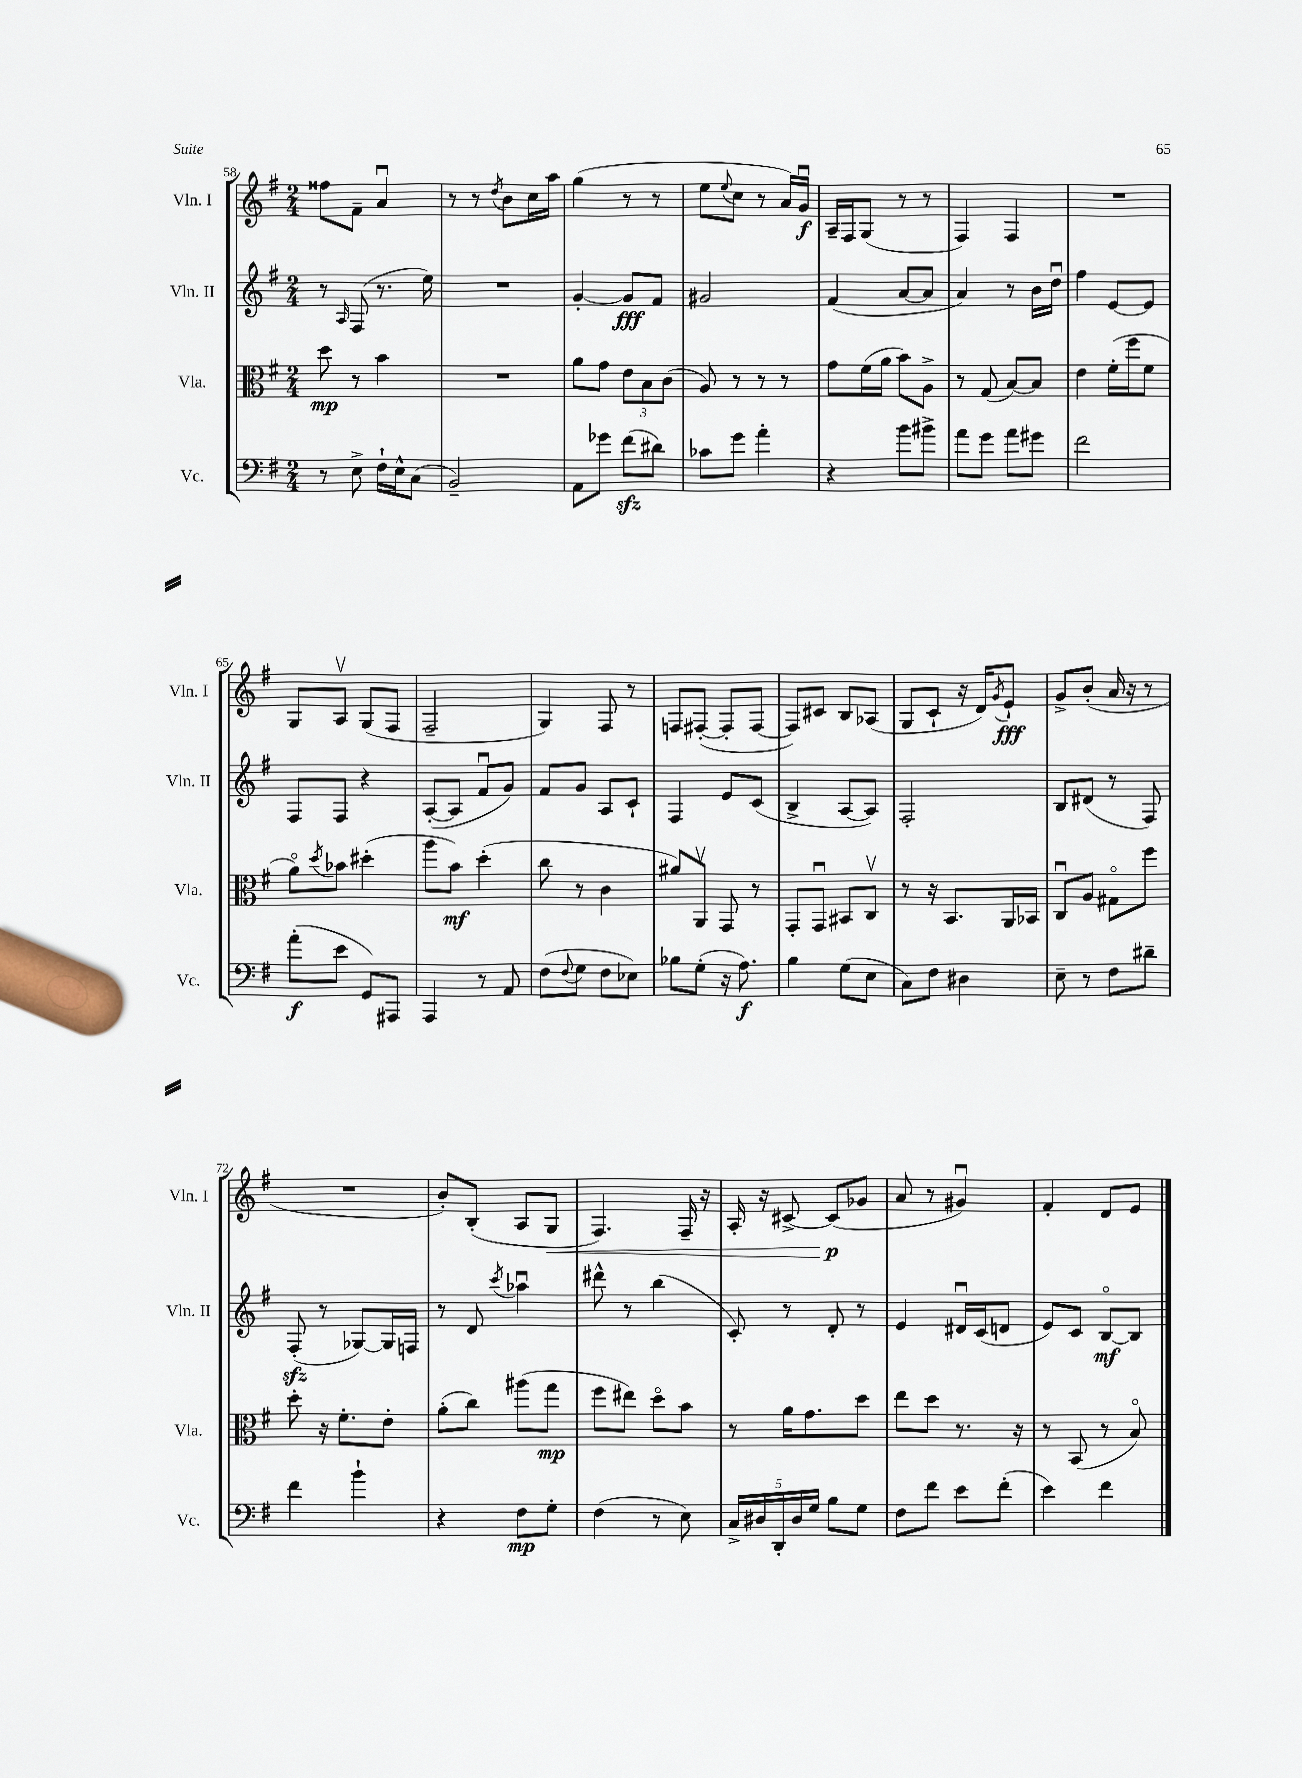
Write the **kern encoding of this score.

**kern	**dynam	**kern	**dynam	**kern	**dynam	**kern	**dynam
*part4	*part4	*part3	*part3	*part2	*part2	*part1	*part1
*staff4	*staff4	*staff3	*staff3	*staff2	*staff2	*staff1	*staff1
*I"Vc.	*	*I"Vla.	*	*I"Vln. II	*	*I"Vln. I	*
*I'Vc.	*	*I'Vla.	*	*I'Vln. II	*	*I'Vln. I	*
*clefF4	*	*clefC3	*	*clefG2	*	*clefG2	*
*k[f#]	*	*k[f#]	*	*k[f#]	*	*k[f#]	*
*M2/4	*	*M2/4	*	*M2/4	*	*M2/4	*
=58	=58	=58	=58	=58	=58	=58	=58
8r	.	8dd\	mp	8r	.	8ff##X\L	.
.	.	.	.	16qqA/	.	.	.
8E^\	.	8r	.	(8F#/	.	8f#~\J	.
16F#`\LL	.	4b\	.	8.r	.	4au/	.
16E^^\J	.	.	.	.	.	.	.
(8C\J	.	.	.	.	.	.	.
.	.	.	.	16ee\)	.	.	.
=59	=59	=59	=59	=59	=59	=59	=59
2BB~/)	.	2r	.	2r	.	8r	.
.	.	.	.	.	.	8r	.
.	.	.	.	.	.	8qdd/	.
.	.	.	.	.	.	8b\L	.
.	.	.	.	.	.	16cc\L	.
.	.	.	.	.	.	16aa\JJ	.
=60	=60	=60	=60	=60	=60	=60	=60
8AA\L	.	8a\L	.	[4g'/	.	(4gg\	.
8g-X\J	.	8g\J	.	.	.	.	.
(8f#zz\L	.	12e\L	.	8g/L]	fff	8r	.
.	.	12B\	.	.	.	.	.
8d#X\J)	.	.	.	8f#/J	.	8r	.
.	.	(12c\J	.	.	.	.	.
=61	=61	=61	=61	=61	=61	=61	=61
8c-X\L	.	8A/)	.	2g#X/	.	8ee\L	.
.	.	.	.	.	.	8qqee/	.
8g\J	.	8r	.	.	.	8cc\J	.
4a'\	.	8r	.	.	.	8r	.
.	.	8r	.	.	.	16a/LL)	.
.	.	.	.	.	.	16gu/JJ	f
=62	=62	=62	=62	=62	=62	=62	=62
4r	.	8g\L	.	(4f#/	.	16A~/LL	.
.	.	.	.	.	.	16F#/J	.
.	.	(16f#\L	.	.	.	(8G/J	.
.	.	16a\JJ	.	.	.	.	.
8b\L	.	8b\L)	.	[8a/L	.	8r	.
8b#X^\J	.	8A^\J	.	8a/J]	.	8r	.
=63	=63	=63	=63	=63	=63	=63	=63
8a\L	.	8r	.	4a/)	.	4F#/)	.
8g\J	.	(8G/	.	.	.	.	.
8a\L	.	[8B/L)	.	8r	.	4F#/	.
8g#X\J	.	8B/J]	.	16b\LL	.	.	.
.	.	.	.	16ddu\JJ	.	.	.
=64	=64	=64	=64	=64	=64	=64	=64
2f#\	.	4e\	.	4ff#\	.	2r	.
.	.	(16f#'\LL	.	[8e/L	.	.	.
.	.	16ff#\J	.	.	.	.	.
.	.	8f#\J	.	8e/J]	.	.	.
!!LO:LB:g=z
=65	=65	=65	=65	=65	=65	=65	=65
(8a'\L	f	8a\L)	.	8F#/L	.	8G/L	.
.	.	8qdd/	.	.	.	.	.
8e\J	.	8b-X\J	.	8F#/J	.	8Av/J	.
8GG/L)	.	(4dd#X'\	.	4r	.	(8G/L	.
8AAA#X/J	.	.	.	.	.	8F#/J	.
=66	=66	=66	=66	=66	=66	=66	=66
4AAA/	.	8aa\L	.	([8A'/L	.	2F#~/	.
.	.	8b\J)	mf	8A/J]	.	.	.
8r	.	(4dd'\	.	8f#u/L	.	.	.
8AA/	.	.	.	8g/J)	.	.	.
=67	=67	=67	=67	=67	=67	=67	=67
(8F#\L	.	8cc\	.	8f#/L	.	4G/)	.
8qqF#/	.	.	.	.	.	.	.
8G\J	.	8r	.	8g/J	.	.	.
8F#\L	.	4c\	.	8A/L	.	8F#/	.
8E-X\J)	.	.	.	8c`/J	.	8r	.
=68	=68	=68	=68	=68	=68	=68	=68
8B-X\L	.	8a#X/L)	.	4F#/	.	8Fn/L	.
(8G'\J	.	8AAv/J	.	.	.	([8F#X'/J	.
16r	.	8GG/	.	8e/L	.	8F#'/L]	.
8.A\)	f	.	.	.	.	.	.
.	.	8r	.	(8c/J	.	[8F#/J	.
=69	=69	=69	=69	=69	=69	=69	=69
4B\	.	8GG'/L	.	4B^/	.	8F#/L])	.
.	.	8GGu/J	.	.	.	8c#X/J	.
(8G\L	.	8BB#X/L	.	[8A/L	.	8B/L	.
8E\J	.	8Cv/J	.	8A/J])	.	(8A-X/J	.
=70	=70	=70	=70	=70	=70	=70	=70
8C\L)	.	8r	.	2F#'/	.	8G/L	.
8F#\J	.	16r	.	.	.	8c`/J	.
.	.	8.BB/L	.	.	.	.	.
4D#X\	.	.	.	.	.	16r	.
.	.	.	.	.	.	16d/KL)	.
.	.	.	.	.	.	8qg/	.
.	.	16AA/L	.	.	.	8e`/J	fff
.	.	16BB-X/JJ	.	.	.	.	.
=71	=71	=71	=71	=71	=71	=71	=71
8E~\	.	8Cu/L	.	8B/L	.	8g^/L	.
8r	.	8A/J	.	(8d#X/J	.	(8b'/J	.
8F#\L	.	8G#X\L	.	8r	.	16a/	.
.	.	.	.	.	.	16r	.
8d#X~\J	.	8ff#\J	.	8F#/)	.	8r	.
!!LO:LB:g=z
=72	=72	=72	=72	=72	=72	=72	=72
4f#\	.	8dd'\	.	(8F#zz'/	.	2r	.
.	.	16r	.	8r	.	.	.
.	.	8.f#'\L	.	.	.	.	.
4b`\	.	.	.	[8G-X/L)	.	.	.
.	.	8e'\J	.	16G-/L]	.	.	.
.	.	.	.	16Fn/JJ	.	.	.
=73	=73	=73	=73	=73	=73	=73	=73
4r	.	(8a'\L	.	8r	.	8b'/L)	.
.	.	8cc\J)	.	8d/	.	(8B'/J	.
.	.	.	.	8qccc/	.	.	.
8F#\L	mp	(8aa#X\L	.	4aa-Xu\	.	8A/L	.
!	!	!	!	!	!	!	!LO:HP:b
8G'\J	.	8gg\J	mp	.	.	8G/J	<
=74	=74	=74	=74	=74	=74	=74	=74
(4F#\	.	8ff#\L	.	8ddd#X^^\	.	4.F#/)	.
.	.	8ee#X\J)	.	8r	.	.	.
8r	.	8dd\L	.	(4bb\	.	.	.
8E\)	.	8b\J	.	.	.	16F#~/	.
.	.	.	.	.	.	16r	.
=75	=75	=75	=75	=75	=75	=75	=75
20C^/LL	.	8r	.	8c'/)	.	16A'/	.
20D#X/	.	.	.	.	.	.	.
.	.	.	.	.	.	16r	.
20DD'/	.	.	.	.	.	.	.
.	.	16a\KL	.	8r	.	[8c#X^/	.
20D#/	.	.	.	.	.	.	.
.	.	8.g\	.	.	.	.	.
20G/JJ	.	.	.	.	.	.	.
8B\L	.	.	.	8d'/	.	(8c#/L]	p
8G\J	.	8dd\J	.	8r	.	8g-X/J	[
=76	=76	=76	=76	=76	=76	=76	=76
8F#\L	.	8ee\L	.	4e/	.	8a/	.
8f#\J	.	8dd\J	.	.	.	8r	.
8e\L	.	8.r	.	16d#Xu/LL	.	4g#Xu/)	.
.	.	.	.	(16c/J	.	.	.
(8f#'\J	.	.	.	8dn/J	.	.	.
.	.	16r	.	.	.	.	.
=77	=77	=77	=77	=77	=77	=77	=77
4e\)	.	8r	.	8e/L)	.	4f#'/	.
.	.	(8BB/	.	8c/J	.	.	.
4f#\	.	8r	.	[8B/L	mf	8d/L	.
.	.	8B/)	.	8B/J]	.	8e/J	.
==	==	==	==	==	==	==	==
*-	*-	*-	*-	*-	*-	*-	*-
